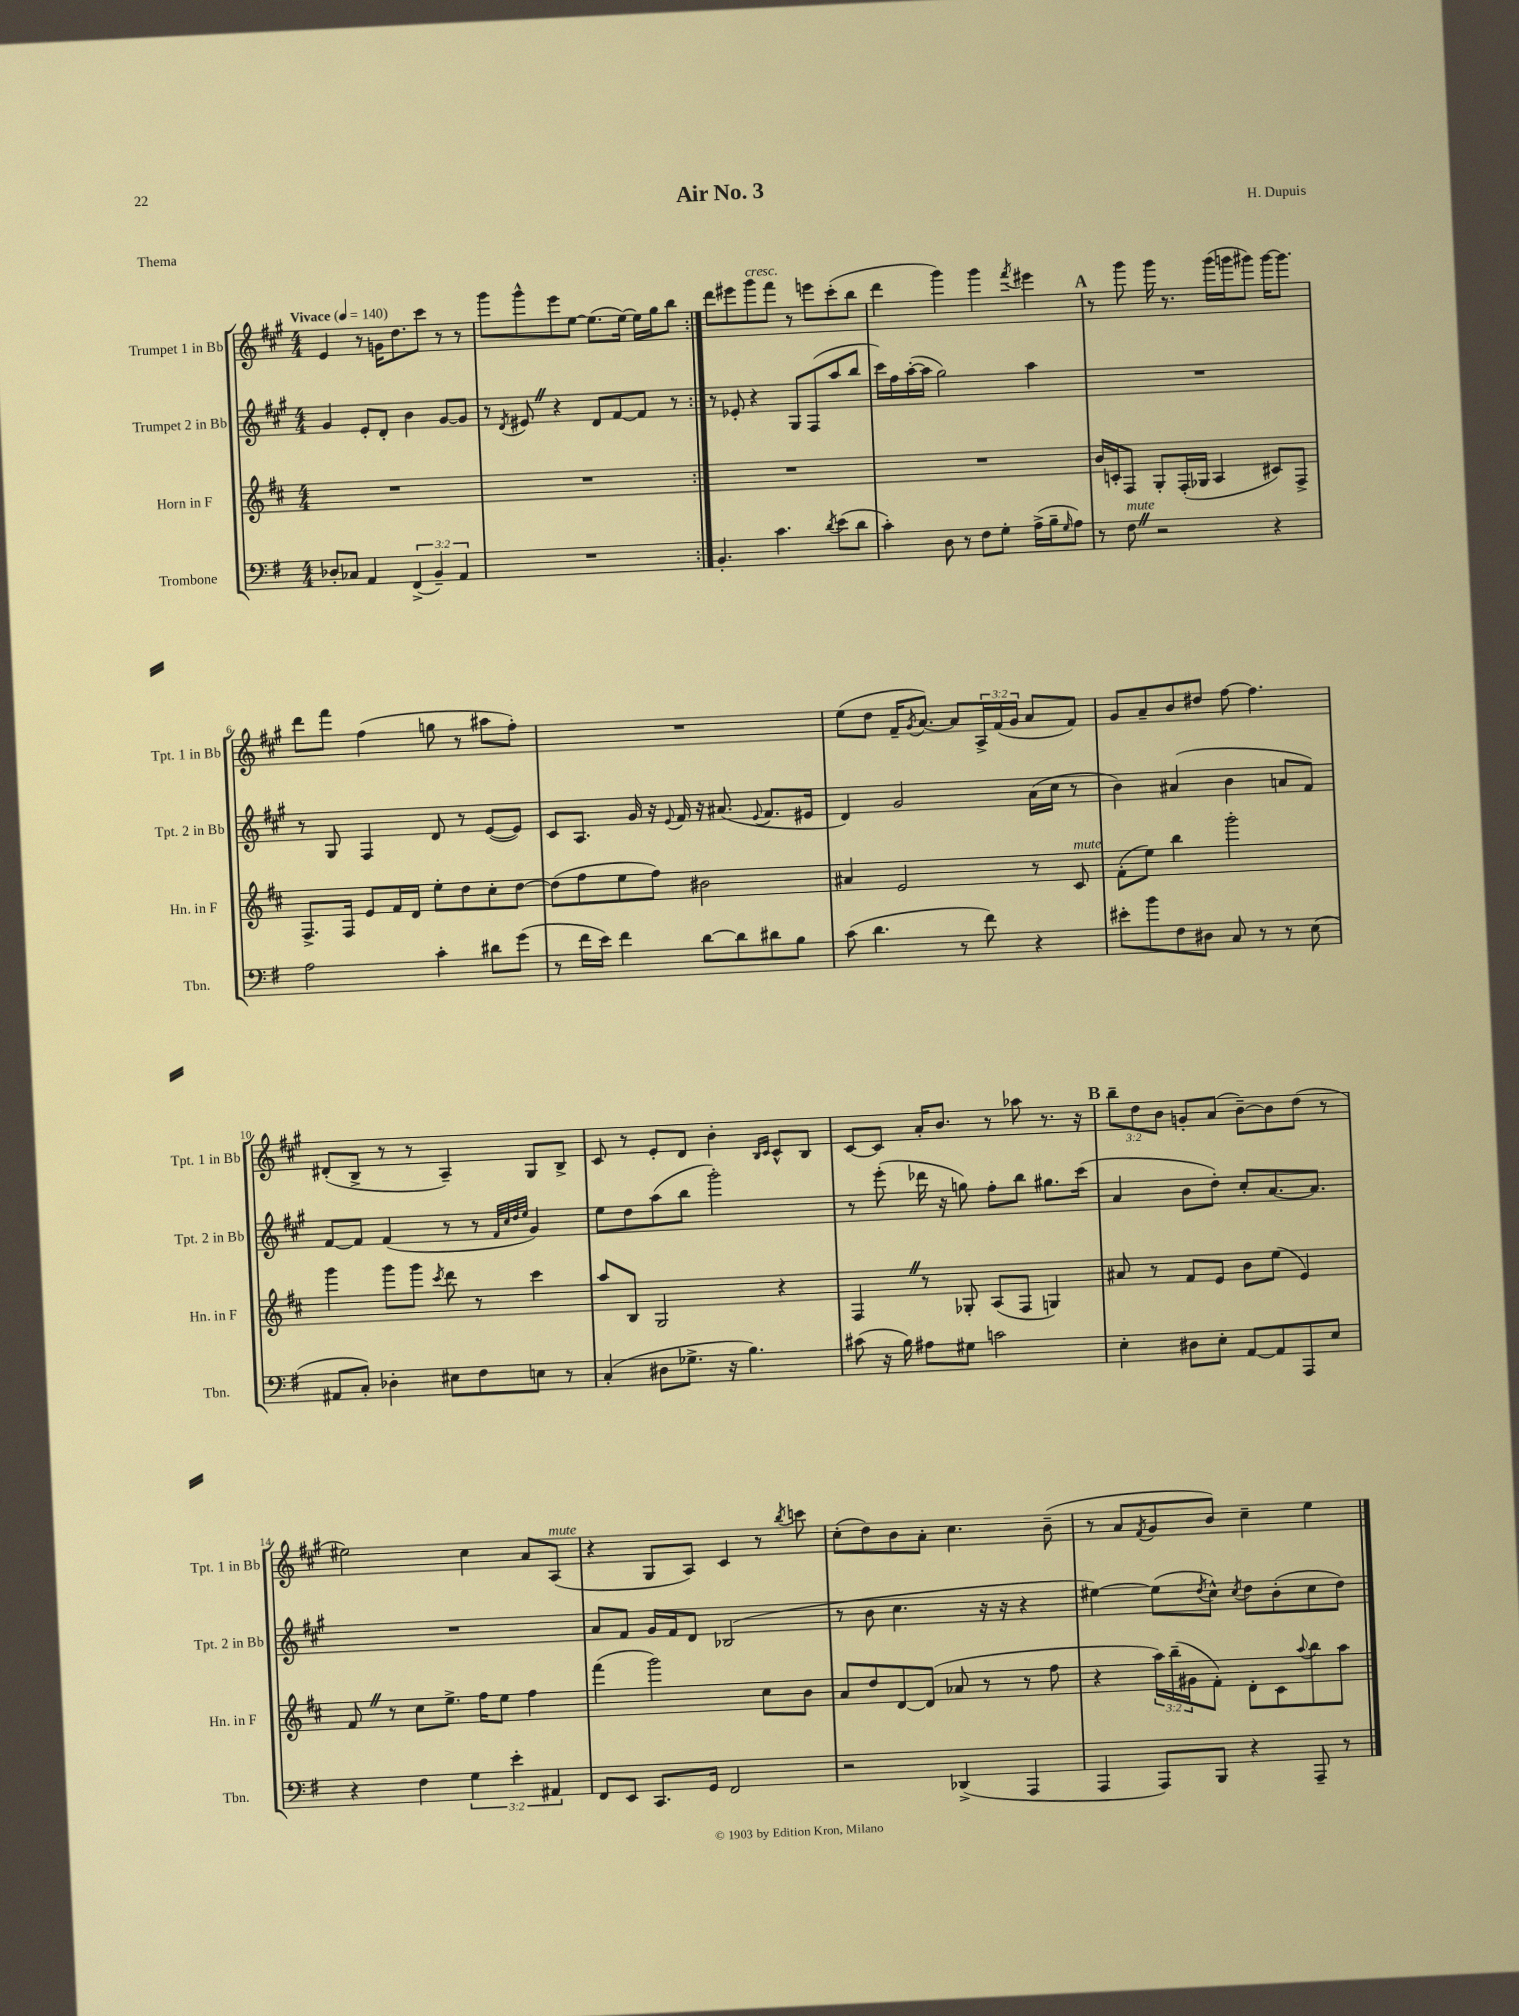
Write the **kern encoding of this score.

**kern	**kern	**kern	**kern
*staff4	*staff3	*staff2	*staff1
*clefF4	*clefG2	*clefG2	*clefG2
*k[f#]	*k[f#c#]	*k[f#c#g#]	*k[f#c#g#]
*M4/4	*M4/4	*M4/4	*M4/4
*MM140	*MM140	*MM140	*MM140
8D-'	1r	4g#	4e
8C-	.	.	.
4AA	.	8e'	8r
.	.	8d'	16g
.	.	.	8.dd
(6FF#^	.	4b	.
.	.	.	8ccc#
6BB~)	.	.	.
.	.	[8g#	8r
6AA	.	.	.
.	.	8g#]	8r
=	=	=	=
1r	1r	8r	8ggg#
.	.	8qd	.
.	.	8e#	8ggg#^^
.	.	4r	8eee
.	.	.	[8ee
.	.	8d	(8.ee]
.	.	[8f#	.
.	.	.	[16ee)
.	.	8f#]	16ee]
.	.	.	16gg#
.	.	8r	8bb
=:|!	=:|!	=:|!	=:|!
4.BB'	1r	8r	8ddd
.	.	8e-'	8eee#
.	.	4r	8ggg#
4.c	.	.	8fff#
.	.	8G#	8r
.	.	(8F#	8eee
8qd	.	.	.
(8e	.	8aa	(8ccc#'
8d	.	8bb	8bb
=	=	=	=
4c')	1r	16ccc#)	4ddd
.	.	16ff#	.
.	.	([16aa'	.
.	.	16aa]	.
8D	.	2gg#)	4ggg#)
8r	.	.	.
8F#	.	.	4ggg#
8G'	.	.	.
.	.	.	8qfff#
(16A^	.	4aa	4eee#
16B~	.	.	.
16qqG	.	.	.
8A)	.	.	.
=	=	=	=
8r	16b	1r	8r
.	16c'	.	.
8F#	8F#	.	8ggg#
2r	8G'	.	16ggg#
.	.	.	8.r
.	(16F#'	.	.
.	16G-	.	.
.	4A	.	(16ggg#
.	.	.	16ggg
.	.	.	8ggg#)
4r	8c#)	.	[16ggg#
.	.	.	8.ggg#]
.	8F#^	.	.
=	=	=	=
2A	8.F#^	8r	8ddd
.	.	8G#	8fff#
.	16F#	.	.
.	8e	4F#	(4ff#
.	16f#	.	.
.	16d	.	.
4c'	8ee'	8d	8gg
.	8dd	8r	8r
8d#	8cc#'	([8e	8aa#
(8g	[8dd	8e])	8ff#')
=	=	=	=
8r	(8dd]	8c#	1r
16f#	8ff#	8.A	.
16e)	.	.	.
4f#	8ee	.	.
.	.	16g#	.
.	8ff#)	16r	.
.	.	8qqe	.
.	.	16f#	.
[8d	2b#	16r	.
.	.	(8.a#	.
8d]	.	.	.
.	.	8qqe	.
8d#	.	8.f#	.
8B	.	.	.
.	.	16e#	.
=	=	=	=
(8c	4a#	4d)	(8ee
4.d	.	.	8dd
.	2e	2g#	16f#~
.	.	.	8qg#
.	.	.	[8.a)
8r	.	.	8a]
8f#)	.	.	24A^
.	.	.	(24f#
.	.	.	24g#
4r	8r	(16a	8a
.	.	16cc#	.
.	8c#	8r	8f#)
=	=	=	=
8e#'	(8f#'	4b)	8g#
8b	8ee)	.	8a~
8F#	4bb	(4a#	8b
8D#	.	.	8dd#
8C	2ggg'	4b	[8ff#
8r	.	.	4.ff#]
8r	.	8a	.
(8E	.	8f#)	.
=	=	=	=
8AA#	4ggg	[8f#	(8d#'
8C')	.	8f#]	8B^
4D-'	8ggg	(4f#	8r
.	8ggg	.	8r
.	8qccc#	.	.
8E#	8ddd	8r	4A~)
8F#	8r	8r	.
.	.	32qqf#	.
.	.	32qqcc#	.
.	.	32qqdd	.
.	.	32qqee	.
8E	4ccc#	4g#)	8G#
8r	.	.	8B^
=	=	=	=
(4C'	8aa	8ee	8c#
.	8B	8dd	8r
8D#	2G	(8aa	8e'
8.G-^	.	8bb	8d
.	.	2ggg#')	4b'
16r	.	.	.
4.B)	.	.	.
.	.	.	16qqB
.	.	.	16qqc#
.	4r	.	8c#^^
.	.	.	8B
=	=	=	=
(8c#	4F#	8r	[8c#
16r	.	(8eee'	8c#]
16B)	.	.	.
8A#	8r	16ddd-	16a'
.	.	16r	8.b
8G#	8G-'	8gg)	.
2c	(8A	8ff#'	8r
.	8F#	8bb	8aa-
.	4G)	8.gg#	8.r
.	.	(16ccc#	16r
=	=	=	=
4E'	8a#	4a	12bb~
.	.	.	12dd
.	8r	.	.
.	.	.	12b
8D#	8f#	8b	8g'
8E'	8e	8dd')	(8a
[8AA	8b	8cc#'	[8b~)
8AA]	(8ee	[8.a	8b]
8AAA	4e)	.	(8dd
.	.	8.a]	.
8E	.	.	8r
=	=	=	=
4r	8f#	1r	2ee#)
.	8r	.	.
4F#	8cc#	.	.
.	8.ee^	.	.
6G	.	.	4cc#
.	16ff#	.	.
.	8ee	.	.
6e'	.	.	.
.	4ff#	.	8a
6AA#	.	.	.
.	.	.	(8A
=	=	=	=
8FF#	(4fff#	8a	4r
8EE	.	8f#	.
8.CC	2ggg)	16g#	8G#
.	.	16f#	.
.	.	8d	8A)
16GG	.	.	.
2FF#	.	(2B-	4c#
.	8cc#	.	8r
.	.	.	8qbb
.	8b	.	8ccc
=	=	=	=
2r	8a	8r	(8cc#'
.	8dd	8b	8dd)
.	[8d	4.cc#	8b
.	(8d]	.	8a'
(4DD-^	8a-	.	4.cc#
.	8r	16r	.
.	.	16r	.
4AAA	8r	4r	.
.	8ff#	.	(8b~
=	=	=	=
4AAA	4r	[4ee#)	8r
.	.	.	8a
.	.	.	8qf#
8AAA)	24aa)	(8ee#]	8g#
.	(24bb~	.	.
.	24g#	.	.
.	.	8qdd	.
8BBB	8f#')	8cc#^^)	8b)
.	.	8qcc#	.
4r	8d'	8dd	4cc#~
.	8c#	(8b'	.
.	8qqaa	.	.
8AAA~	8bb	8cc#	4ee
8r	8aa	8dd)	.
==	==	==	==
*-	*-	*-	*-
